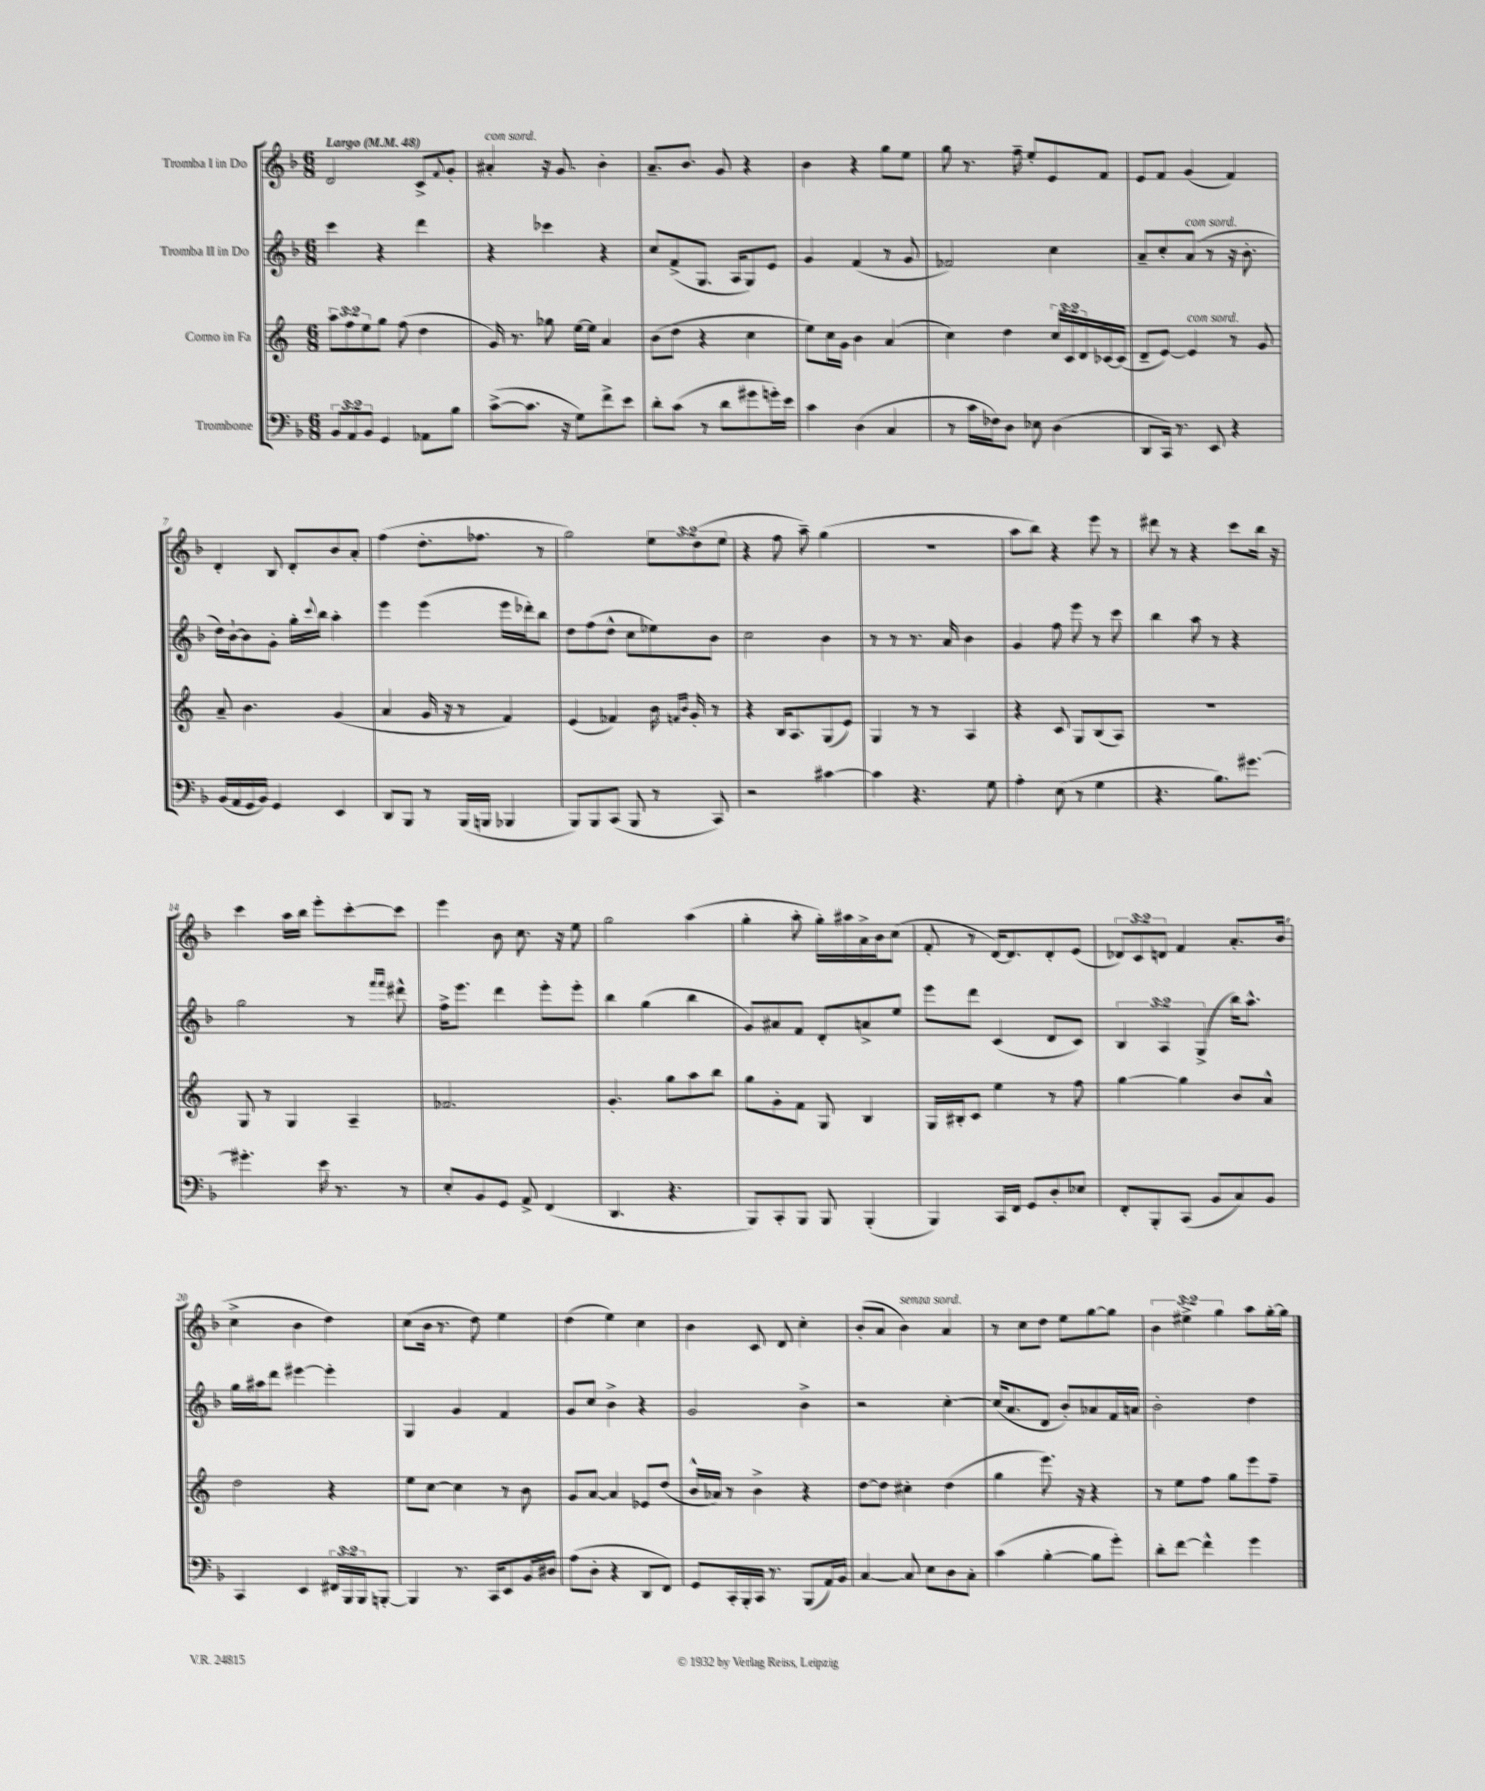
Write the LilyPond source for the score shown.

<<
\new StaffGroup <<
\new Staff = "s0" \with { instrumentName = "Tromba I in Do" } {
    \clef treble \key f \major \numericTimeSignature \time 6/8 \override Staff.TupletNumber.text = #tuplet-number::calc-fraction-text \tempo "Largo" 4 = 48
    d'2 c'8-> \appoggiatura { f'8 } g'8-. |
    ais'4-.^\markup { \italic "con sord." } r16 g'8. bes'4-. |
    a'8.-- bes'8. g'8 r4 |
    bes'4 r4 g''8 e''8 |
    g''8 r8. f''16-- e''8-. e'8 f'8 |
    e'8 f'8 g'4( f'4) |
    d'4-. bes8 d'8-. bes'8 a'8-. |
    f''4( d''8.-. fes''8. r8 |
    g''2) \tuplet 3/2 { e''8 d''8( e''8 } |
    r4 f''8 a''8--) g''4( |
    R2. |
    a''8 bes''8) r4 e'''8 r8 |
    dis'''8 r8 r4 c'''8 bes''16 r16 |
    c'''4 a''16 bes''16 e'''8-. c'''8~-. c'''8 |
    e'''4 bes'8 c''8. r16 e''8 |
    g''2 a''4( |
    g''4-. a''8-. g''16-.) ais''16 a'16-> bes'16 c''8( |
    f'8-. r8 d'16~) d'8. d'8-. e'8( |
    \tuplet 3/2 { des'8) c'8 d'8 } f'4 a'8.-. bes'16( |
    c''4-> bes'4 d''4) |
    c''8( bes'16 r8. d''8) e''4 |
    d''4( e''4) c''4 |
    bes'4 c'8 d'8 c''4-. |
    bes'8-.( a'8 bes'4^\markup { \italic "senza sord." }) a'4 |
    r8 c''8 d''8 e''8 g''8~ g''8 |
    \tuplet 3/2 { bes'4 eis''4-> g''4 } a''8 g''16~-. g''16 \bar "|." |
}
\new Staff = "s1" \with { instrumentName = "Tromba II in Do" } {
    \clef treble \key f \major \numericTimeSignature \time 6/8 \override Staff.TupletNumber.text = #tuplet-number::calc-fraction-text
    c'''4 r4 d'''4 |
    r4 ces'''4 r4 |
    c''8 f'8->( g8. a16 g8) e'8 |
    g'4 f'4( r8 g'8 |
    fes'2) c''4 |
    a'8-- c''8-. a'8^\markup { \italic "con sord." }( r8 r16 bes'8.-. |
    d''16) bes'16~-! bes'8 g'8-. g''16-. \appoggiatura { c'''8 } bes''16 a''4-. |
    e'''4 e'''4( e'''16 des'''16-.) bes''8 |
    d''8 f''8( d''8-^ c''8 ees''8) bes'8 |
    c''2 bes'4 |
    r8 r8 r8. a'16 bes'4 |
    g'4 f''8 e'''8 r8 c'''8 |
    bes''4 a''8 r8 r4 |
    g''2 r8 \grace { f'''16 f'''16 } dis'''8-^ |
    f''16-> e'''8. d'''4 e'''8-. e'''8-. |
    bes''4 g''4( bes''4 |
    g'8) ais'8 f'8 d'8-. a'8-> e''8 |
    e'''8 d'''8 c'4( d'8 c'8) |
    \tuplet 3/2 { bes4 a4 g4->( } bes''16) a''8.-^ |
    g''16 ais''16 d'''8 eis'''4~ eis'''4-. |
    g4 g'4 f'4 |
    g'8 c''8 bes'4-> r4 |
    g'2 bes'4-> |
    r2 c''4~-. |
    c''16( a'8. d'8 bes'8-.) aes'8 f'16 a'16 |
    bes'2-. d''4 \bar "|." |
}
\new Staff = "s2" \with { instrumentName = "Corno in Fa" } {
    \clef treble \key c \major \numericTimeSignature \time 6/8 \override Staff.TupletNumber.text = #tuplet-number::calc-fraction-text
    \tuplet 3/2 { a''8 f''8 e''8 } g''8 f''8( d''4 |
    g'16) r8. ges''8 e''16~ e''16 a'4 |
    b'8( d''8 r4 c''4 |
    e''8) c''16 g'16 b'4 a'4( |
    c''4) d''4 \tuplet 3/2 { c''16 c'16 d'16 } ces'16~ ces'16( |
    d'8-- e'8~) e'4^\markup { \italic "con sord." } r8 g'8 |
    a'8-- b'4. g'4( |
    a'4 g'16 r16 r8 f'4) |
    e'4( fes'4) b'16 \grace { f'16 b'16 } g'16-. r8 |
    r4 b16 a8. g8( e'8) |
    g4 r8 r8 a4 |
    r4 c'8 g8 b8( a8) |
    R2. |
    g8 r8 g4 a4-- |
    fes'2. |
    g'4.-. g''8 a''8 b''8 |
    g''8 g'8-. f'8 g8 b4 |
    g16 bis16-. c'8 e''4 r8 f''8 |
    g''4~ g''4 b'8 a'8-^ |
    d''2 r4 |
    e''8 c''8~ c''4 r8 b'8 |
    g'8 a'8~ a'4 ees'8 d''8( |
    b'16-^ aes'16) r8 b'4-> r4 |
    d''8~ d''8 cis''4-. d''4( |
    g''4 e'''8.) r16 r4 |
    r8 e''8 f''8 g''8 e'''8 f''8-- \bar "|." |
}
\new Staff = "s3" \with { instrumentName = "Trombone" } {
    \clef bass \key f \major \numericTimeSignature \time 6/8 \override Staff.TupletNumber.text = #tuplet-number::calc-fraction-text
    \tuplet 3/2 { bes,8 a,8 bes,8 } g,4 aes,8 bes8 |
    c'8~->( c'8. r16 g8) f'8-> e'8 |
    d'8-. c'8( r8 d'8 gis'8 g'16-.) e'16 |
    c'4 d4( c4 |
    r8 c'16 fes16) d8 ees8 d4( |
    d,8 c,16) r8. e,8 r4 |
    bes,16( a,16 g,16 bes,16) g,4 e,4 |
    d,8 bes,,8 r8 bes,,16( b,,16 bes,,4 |
    bes,,8) bes,,8 c,8( bes,,8 r8 c,8) |
    r2 cis'4~ |
    cis'4 r4. g8 |
    a4-. e8( r8 g4 |
    r4. bes8.) gis'8.~ |
    gis'4.-. e'16 r8. r8 |
    e8-. bes,8 g,8 a,8-> f,4( |
    d,4. r4. |
    bes,,8) c,8-. bes,,8 bes,,8 bes,,4-.( |
    bes,,4) c,16 f,16 g,8 d8-. ees8 |
    f,8-. bes,,8-. c,8( bes,8 c8) bes,8 |
    c,4 e,4 \tuplet 3/2 { fis,16 bes,,16 bes,,16 } b,,8~-. |
    b,,4 r8. c,16 e,8 bes,16 dis16 |
    a8( d8-. r4 d,8 f,8) |
    g,8 c,16-. bes,,16-. c,16 r8. bes,,8( a,16) bes,16 |
    c4~ c8 e8 d8 c8-. |
    c'4( bes4~-. bes8 g'8-.) |
    d'8-. f'8~ f'4-^ g'4 \bar "|." |
}
>>
>>
